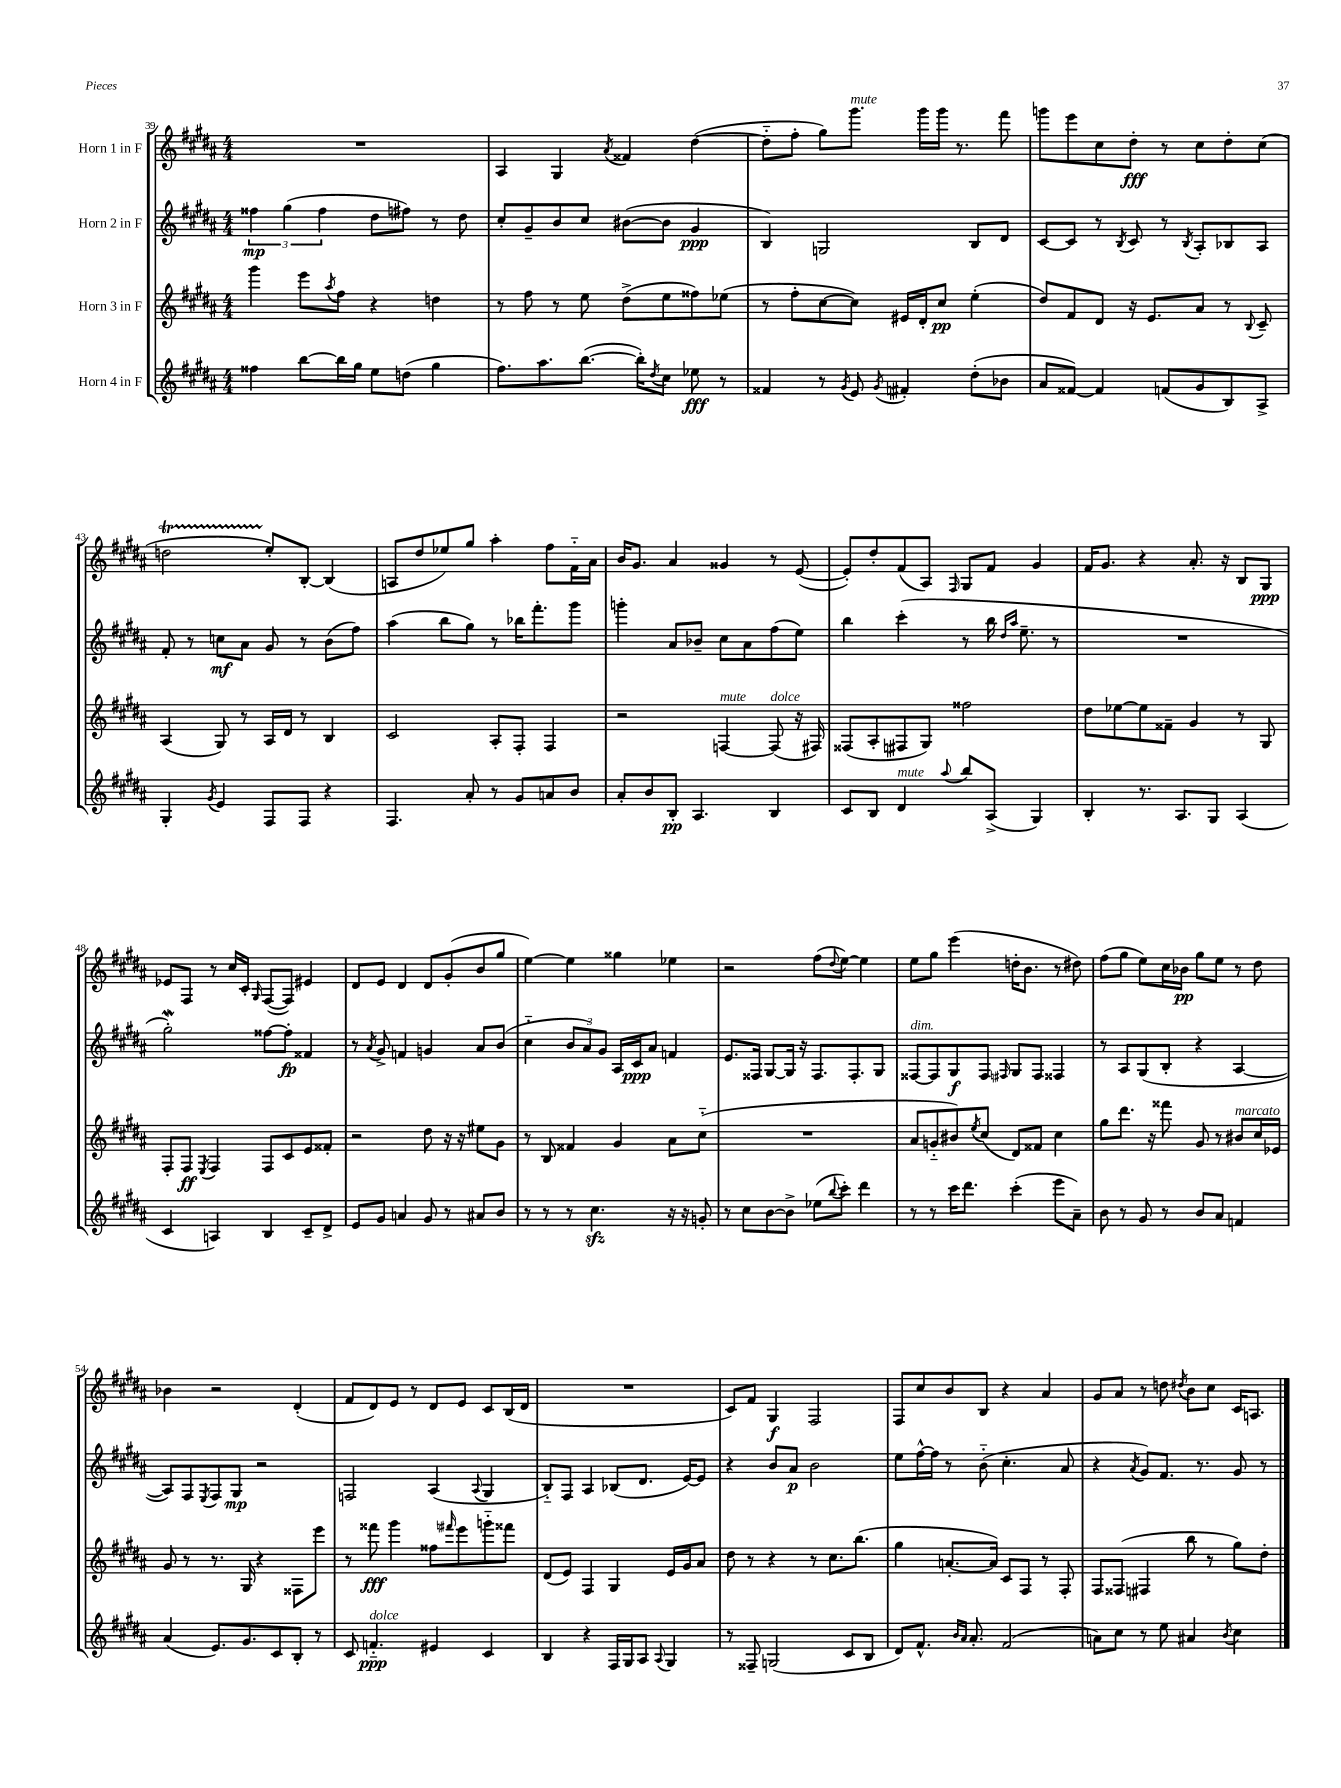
<<
\new StaffGroup <<
\new Staff = "s0" \with { instrumentName = "Horn 1 in F" } {
    \clef treble \key b \major \numericTimeSignature \time 4/4
    R1 |
    ais4 gis4 \acciaccatura { ais'8 } fisis'4 dis''4~( |
    dis''8-_ fis''8-. gis''8) gis'''8.^\markup { \italic "mute" } gis'''16 gis'''16 r8. fis'''8 |
    g'''8 e'''8 cis''8 dis''8-.\fff r8 cis''8 dis''8-. cis''8( |
    d''2\startTrillSpan e''8-.\stopTrillSpan) b8~-. b4( |
    a8 dis''8 ees''8) gis''8 ais''4-. fis''8 fis'16-_ ais'16 |
    b'16 gis'8. ais'4 gisis'4 r8 e'8~( |
    e'8-.) dis''8-. fis'8( ais8) \grace { fis16 } gis8 fis'8 gis'4 |
    fis'16 gis'8. r4 ais'8.-. r16 b8 gis8\ppp |
    ees'8 fis8 r8 cis''16 cis'16-. \grace { gis16 } fis8~( fis8) eis'4 |
    dis'8 e'8 dis'4 dis'8 gis'8-.( b'8 gis''8 |
    e''4~) e''4 gisis''4 ees''4 |
    r2 fis''8( \appoggiatura { dis''8 } e''8~) e''4 |
    e''8 gis''8 e'''4( d''16-. b'8. r8 dis''8) |
    fis''8( gis''8 e''8) cis''16 bes'16\pp gis''8 e''8 r8 dis''8 |
    bes'4 r2 dis'4-.( |
    fis'8 dis'8) e'8 r8 dis'8 e'8 cis'8 b16( dis'16 |
    R1 |
    cis'8) fis'8 gis4\f fis2 |
    fis8 cis''8 b'8 b8 r4 ais'4 |
    gis'8 ais'8 r8 d''8 \acciaccatura { dis''8 } b'8 cis''8 cis'16 a8. \bar "|." |
}
\new Staff = "s1" \with { instrumentName = "Horn 2 in F" } {
    \clef treble \key b \major \numericTimeSignature \time 4/4
    \tuplet 3/2 { fisis''4\mp gis''4( fisis''4 } dis''8 fis''8) r8 dis''8 |
    cis''8-. gis'8-- b'8 cis''8 bis'8~( bis'8 gis'4\ppp |
    b4) g2 b8 dis'8 |
    cis'8~ cis'8 r8 \acciaccatura { b8 } cis'8 r8 \acciaccatura { b8 } ais8-. bes8 ais8 |
    fis'8-. r8 c''8\mf ais'8 gis'8 r8 b'8( fis''8) |
    ais''4( b''8 gis''8) r8 bes''16 fis'''8.-. gis'''8 |
    g'''4-. ais'8 bes'8-- cis''8 ais'8 fis''8( e''8) |
    b''4 cis'''4-.( r8 b''16 \grace { dis''16 ais''16 } e''8.-- r8 |
    R1 |
    gis''2-.\mordent) fisis''8~ fisis''8-.\fp fisis'4 |
    r8 \acciaccatura { ais'8 } gis'8-> f'4 g'4 ais'8 b'8( |
    cis''4-_ \tuplet 3/2 { b'8 ais'8) gis'8 } ais16 cis'16\ppp ais'8 f'4 |
    e'8. fisis16 gis8~ gis16 r16 fisis8. fisis8.-. gis8 |
    fisis8~^\markup { \italic "dim." } fisis8 gis8\f fisis8 \grace { fis16 } gis8 fis8 fisis4 |
    r8 ais8 gis8( b8-. r4 ais4~ |
    ais8) fis8 \acciaccatura { e8 } fis8 gis8\mp r2 |
    f2 ais4( \appoggiatura { ais8 } gis4 |
    b8-_) fis8 ais4 bes8( dis'8. e'16~) e'8 |
    r4 b'8 ais'8\p b'2 |
    e''8 fis''16~-^ fis''16 r8 b'8-_( cis''4.-. ais'8 |
    r4 \acciaccatura { ais'8 } gis'8) fis'8. r8. gis'8 r8 \bar "|." |
}
\new Staff = "s2" \with { instrumentName = "Horn 3 in F" } {
    \clef treble \key b \major \numericTimeSignature \time 4/4
    gis'''4 e'''8 \acciaccatura { ais''8 } fis''8 r4 d''4 |
    r8 fis''8 r8 e''8 dis''8->( e''8 fisis''8) ees''8( |
    r8 fis''8-. cis''8~ cis''8) eis'16 dis'16-. cis''8\pp e''4-.( |
    dis''8) fis'8 dis'8 r16 e'8. ais'8 r8 \appoggiatura { b8 } cis'8-- |
    ais4( gis8) r8 ais16 dis'16 r8 b4 |
    cis'2 ais8-. fis8-. fis4 |
    r2 f4~^\markup { \italic "mute" } f8^\markup { \italic "dolce" }( r16 fis16) |
    fisis8( ais8-. fis8 gis8) fisis''2 |
    dis''8 ees''8~ ees''8 fisis'8-- gis'4 r8 gis8 |
    fis8-. fis8\ff \acciaccatura { e8 } fis4 fis8 cis'8 e'8 fisis'8-. |
    r2 dis''8 r16 r16 eis''8 gis'8 |
    r8 b8 fisis'4 gis'4 ais'8 cis''8-_( |
    R1 |
    ais'8 g'8-_ bis'8) \acciaccatura { e''8 } cis''8( dis'8) fisis'8 cis''4 |
    gis''8 dis'''8. r16 fisis'''8 gis'8 r8 bis'8^\markup { \italic "marcato" } cis''16 ees'16 |
    gis'8 r8 r8. gis16 r4 fisis8 e'''8 |
    r8 fisis'''8\fff gis'''4 fisis''8 \grace { fis'''16 } e'''8 g'''8-_ fisis'''8 |
    dis'8( e'8) fis4 gis4 e'16 gis'16 ais'8 |
    dis''8 r8 r4 r8 cis''8. b''8.( |
    gis''4 a'8.~-. a'16) cis'8 fis8 r8 fis8-. |
    fis8 fisis8( fis4 b''8 r8 gis''8) dis''8-. \bar "|." |
}
\new Staff = "s3" \with { instrumentName = "Horn 4 in F" } {
    \clef treble \key b \major \numericTimeSignature \time 4/4
    fisis''4 b''8~ b''16 gis''16 e''8 d''8( gis''4 |
    fis''8.) ais''8. b''8.~( b''16-.) \acciaccatura { dis''8 } cis''8 ees''8\fff r8 |
    fisis'4 r8 \acciaccatura { gis'8 } e'8 \acciaccatura { gis'8 } fis'4-. dis''8-.( bes'8 |
    ais'8 fisis'8~) fisis'4 f'8( gis'8 b8) ais8-> |
    gis4-. \acciaccatura { gis'8 } e'4 fis8 fis8 r4 |
    fis4. ais'8-. r8 gis'8 a'8 b'8 |
    ais'8-. b'8 b8-.\pp ais4. b4 |
    cis'8 b8 dis'4^\markup { \italic "mute" } \appoggiatura { ais''8 } b''8 ais8->( gis4) |
    b4-. r8. ais8. gis8 ais4( |
    cis'4 a4) b4 cis'8-- dis'8-> |
    e'8 gis'8 a'4 gis'8 r8 ais'8 b'8 |
    r8 r8 r8 cis''4.\sfz r16 r16 g'8-. |
    r8 cis''8 b'8~ b'8-> ees''8( \appoggiatura { b''8 } cis'''8-.) dis'''4 |
    r8 r8 cis'''16 dis'''8. cis'''4-.( e'''8 ais'8--) |
    b'8 r8 gis'8 r8 b'8 ais'8 f'4 |
    ais'4( e'8.) gis'8. cis'8 b8-. r8 |
    cis'8 f'4.-_\ppp^\markup { \italic "dolce" } eis'4 cis'4 |
    b4 r4 fis16 gis16 ais8 \appoggiatura { ais8 } gis4 |
    r8 fisis8-- g2( cis'8 b8 |
    dis'8) fis'8.-^ \grace { b'16 ais'16 } ais'8.-. fis'2( |
    a'8) cis''8 r8 e''8 ais'4 \acciaccatura { b'8 } cis''4 \bar "|." |
}
>>
>>
\layout { \context { \Score currentBarNumber = #39 } }
